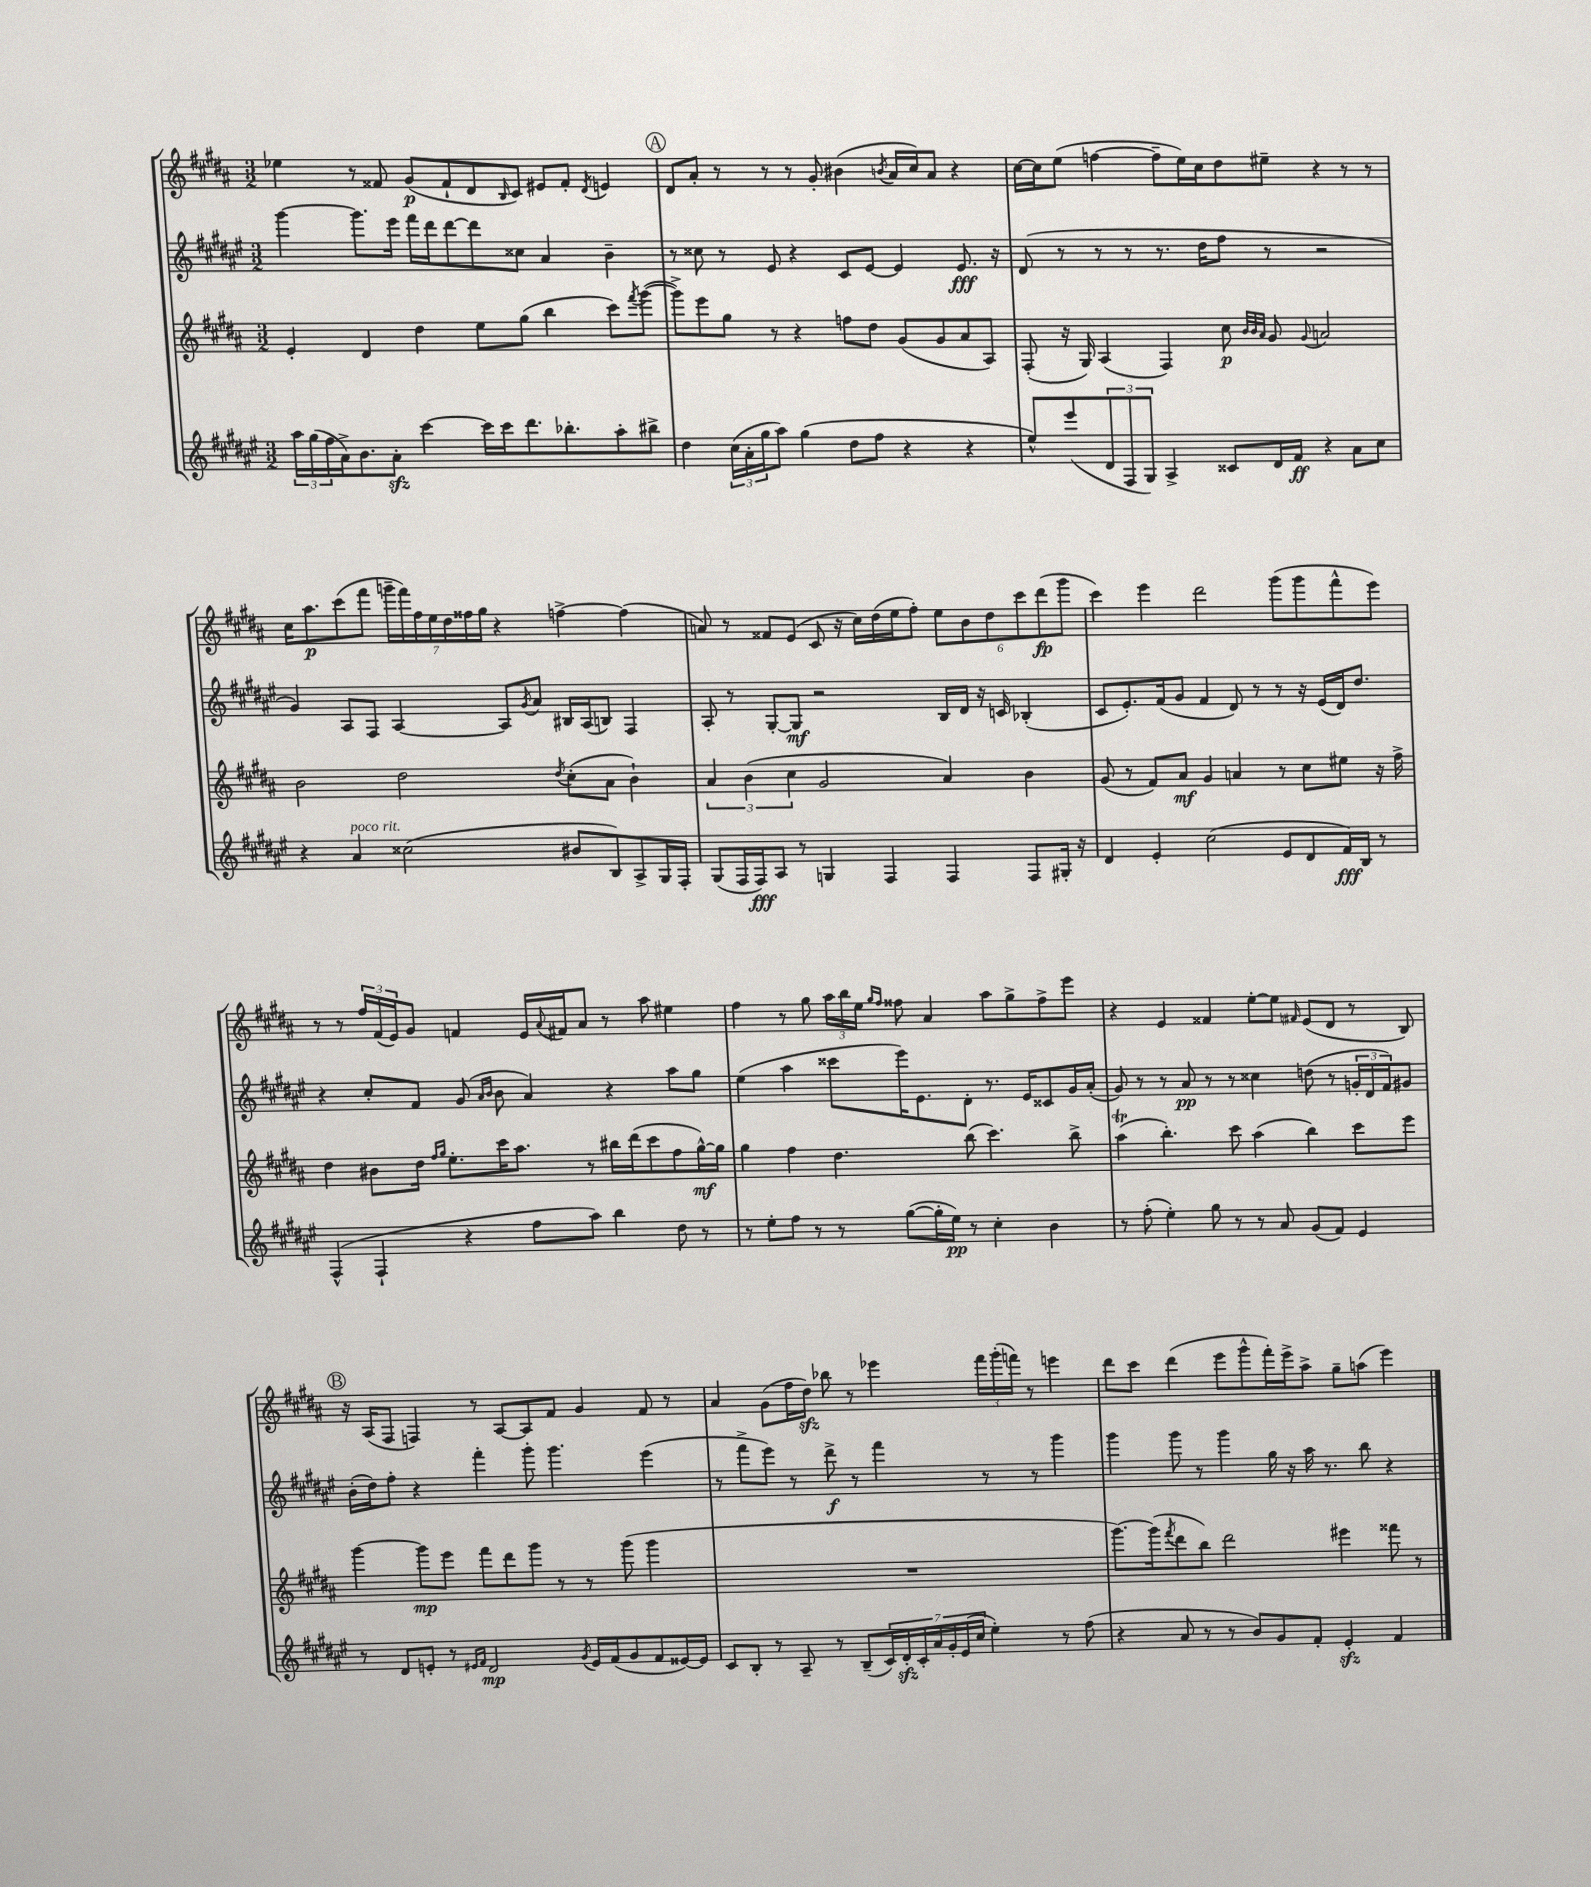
<<
\new StaffGroup <<
\new Staff = "s0" {
    \clef treble \key b \major \numericTimeSignature \time 3/2
    ees''4 r8 fisis'8 gis'8\p( fisis'8-! dis'8 \grace { b16 } cis'8) eis'8 fisis'8-. \acciaccatura { dis'8 } e'4 |
    \mark \markup { \circle "A" } dis'8 ais'8-. r8 r8 r8 gis'8-. bis'4( \acciaccatura { b'8 } ais'16 cis''16) ais'8 r4 |
    cis''16~ cis''16 e''8( f''4~ f''8-- e''16) cis''16 dis''8 eis''8-- r4 r8 r8 |
    cis''16 ais''8.\p cis'''8( fis'''8 \tuplet 7/4 { g'''16-- fis'''16) fis''16 e''16 dis''16 fisis''16 gis''16 } r4 f''4~-> f''4( |
    a'8) r8 fisis'8 e'8( cis'8 r16 cis''16) dis''16( e''16 fis''8-.) \tuplet 6/4 { e''8 b'8 dis''8 cis'''8 dis'''8\fp( gis'''8 } |
    cis'''4) e'''4 dis'''2 gis'''8( gis'''8 fis'''8-^ e'''8) |
    r8 r8 \tuplet 3/2 { fis''16 fis'16( e'16) } gis'8 f'4 e'16 \appoggiatura { ais'8 } fis'16 ais'8 r8 ais''8 eis''4 |
    fis''4 r8 gis''8 \tuplet 3/2 { ais''16 b''16 e''16 } \grace { gis''16 fis''16 } fisis''8 ais'4 ais''8 gis''8-> fisis''8-> e'''8 |
    r4 e'4 fisis'4 e''8~-. e''8 \grace { fis'16 } e'8( dis'8 r8 b8) |
    \mark \markup { \circle "B" } r16 ais16( fis8 f4) r8 ais8~ ais8 fis'8 gis'4 fis'8 r8 |
    ais'4 gis'8( fis''16 dis''16\sfz) bes''8 r8 ees'''4 \tuplet 3/2 { fis'''16 gis'''16-.( f'''16) } r8 e'''4 |
    dis'''8 cis'''8 dis'''4( e'''8 gis'''8-^ fis'''16-.) e'''16-> ais''8-> gis''8-- a''8( e'''4) \bar "|." |
}
\new Staff = "s1" {
    \clef treble \key fis \major \numericTimeSignature \time 3/2
    gis'''4~ gis'''8. eis'''16 fis'''16 dis'''16 dis'''8~ dis'''8 cisis''8 ais'4 b'4-- |
    \mark \markup { \circle "A" } r8 cisis''8 r8 eis'8 r4 cis'8 eis'8~ eis'4 eis'8.\fff r16 |
    dis'8( r8 r8 r8 r8. dis''16 fis''8 r8 r2 |
    gis'4) ais8 fis8 ais4~ ais8 \acciaccatura { gis'8 } ais'8 bis16 ais16( b8) fis4 |
    ais8-. r8 gis8~-. gis8\mf r2 b16 dis'16 r16 c'16 bes4-.( |
    cis'8 eis'8.-.) fis'16( gis'8 fis'4 dis'8) r8 r8 r16 eis'16( dis'16) dis''8. |
    r4 cis''8-. fis'8 gis'8( \grace { ais'16 b'16 } b'8 ais'4) r4 ais''8 gis''8 |
    eis''4( ais''4 cisis'''8 eis'''16) eis'8. dis'8-. r8. eis'16 cisis'8 gis'16 ais'16-.( |
    gis'8) r8 r8 ais'8\pp r8 r8 cisis''4 d''8( r8 \tuplet 3/2 { g'16-. dis'16 fis'16) } gis'8 |
    \mark \markup { \circle "B" } b'16-.( dis''16) fis''8-. r4 fis'''4-. gis'''8-. gis'''4. eis'''4( |
    r8 fis'''8-> eis'''8) r8 dis'''8->\f r8 fis'''4 r8 r8 gis'''4 |
    gis'''4 gis'''8 r8 gis'''4 gis''16 r16 ais''16 r8. b''8 r4 \bar "|." |
}
\new Staff = "s2" {
    \clef treble \key b \major \numericTimeSignature \time 3/2
    e'4-. dis'4 dis''4 e''8 gis''8( b''4 cis'''8) \acciaccatura { fis'''8 } gis'''8~( |
    \mark \markup { \circle "A" } gis'''8->) e'''8 gis''8 r8 r4 f''8 dis''8 gis'8( gis'8 ais'8 ais8) |
    fis8-.( r16 gis16) ais4( fis4) cis''8\p \grace { b'32 b'32 ais'32 } gis'8 \appoggiatura { gis'8 } a'2 |
    b'2 dis''2 \acciaccatura { dis''8 } cis''8-.( ais'8 b'4-!) |
    \tuplet 3/2 { ais'4 b'4( cis''4 } gis'2 ais'4) b'4 |
    gis'8( r8 fis'8) ais'8\mf gis'4 a'4 r8 cis''8 eis''8 r16 fis''16-> |
    dis''4 bis'8 dis''16 \grace { fis''16 gis''16 } e''8.-. cis'''16 ais''8. r8 bis''16 dis'''16( cis'''8 fis''8 gis''16~-^\mf) gis''16 |
    gis''4 fis''4 dis''4. b''8( cis'''4.) b''8-> |
    ais''4\trill( b''4.-.) cis'''8 ais''4( b''4) cis'''8 e'''8 |
    \mark \markup { \circle "B" } gis'''4~ gis'''8\mp e'''8 fis'''8 dis'''8 gis'''8 r8 r8 gis'''8( gis'''4 |
    R1. |
    gis'''8.~) gis'''16( \acciaccatura { fis'''8 } dis'''8 b''8) dis'''2 eis'''4 fisis'''8 r8 \bar "|." |
}
\new Staff = "s3" {
    \clef treble \key fis \major \numericTimeSignature \time 3/2
    \tuplet 3/2 { ais''16 gis''16( fis''16 } ais'16->) b'8. ais'8-.\sfz cis'''4~ cis'''16 cis'''16 dis'''8. bes''8.-. ais''8-. bis''8-> |
    \mark \markup { \circle "A" } dis''4 \tuplet 3/2 { cis''16( ais'16-. gis''16 } ais''8) gis''4( dis''8 fis''8 r4 r4 |
    eis''8-^) eis'''8( \tuplet 3/2 { dis'8 fis8 gis8) } ais4-> cisis'8 dis'16 fis'16\ff r4 ais'8 cis''8 |
    r4 ais'4^\markup { \italic "poco rit." } cisis''2( bis'8 b8) ais8-> gis16 fis16-. |
    gis8( fis16 fis16\fff) ais8 r8 g4 fis4 fis4 fis8 gis16-. r16 |
    dis'4 eis'4-. cis''2( eis'8 dis'8 fis'16\fff) b16 r8 |
    fis4-^( fis4-! r4 fis''8 ais''8) b''4 dis''8 r8 |
    r8 eis''8-. fis''8 r8 r8 gis''8~( gis''16-. eis''16\pp) r8 cis''4-. b'4 |
    r8 fis''8-.( eis''4-.) gis''8 r8 r8 ais'8 gis'8( fis'8) eis'4 |
    \mark \markup { \circle "B" } r8 dis'8 e'8-. r8 \grace { eis'16 fis'16 } dis'2\mp \acciaccatura { gis'8 } eis'16 fis'16( gis'8 fis'8 eisis'16~) eisis'16 |
    cis'8 b8-. r8 ais8-- r8 b8--( \tuplet 7/4 { cis'16) dis'16-.\sfz cis'16-. ais'16 gis'16-. eis'16( cis''16 } eis''4-.) r8 fis''8( |
    r4 ais'8 r8 r8 b'8) gis'8 fis'8-. eis'4-.\sfz fis'4 \bar "|." |
}
>>
>>
\layout { \context { \Score \remove "Bar_number_engraver" } }
